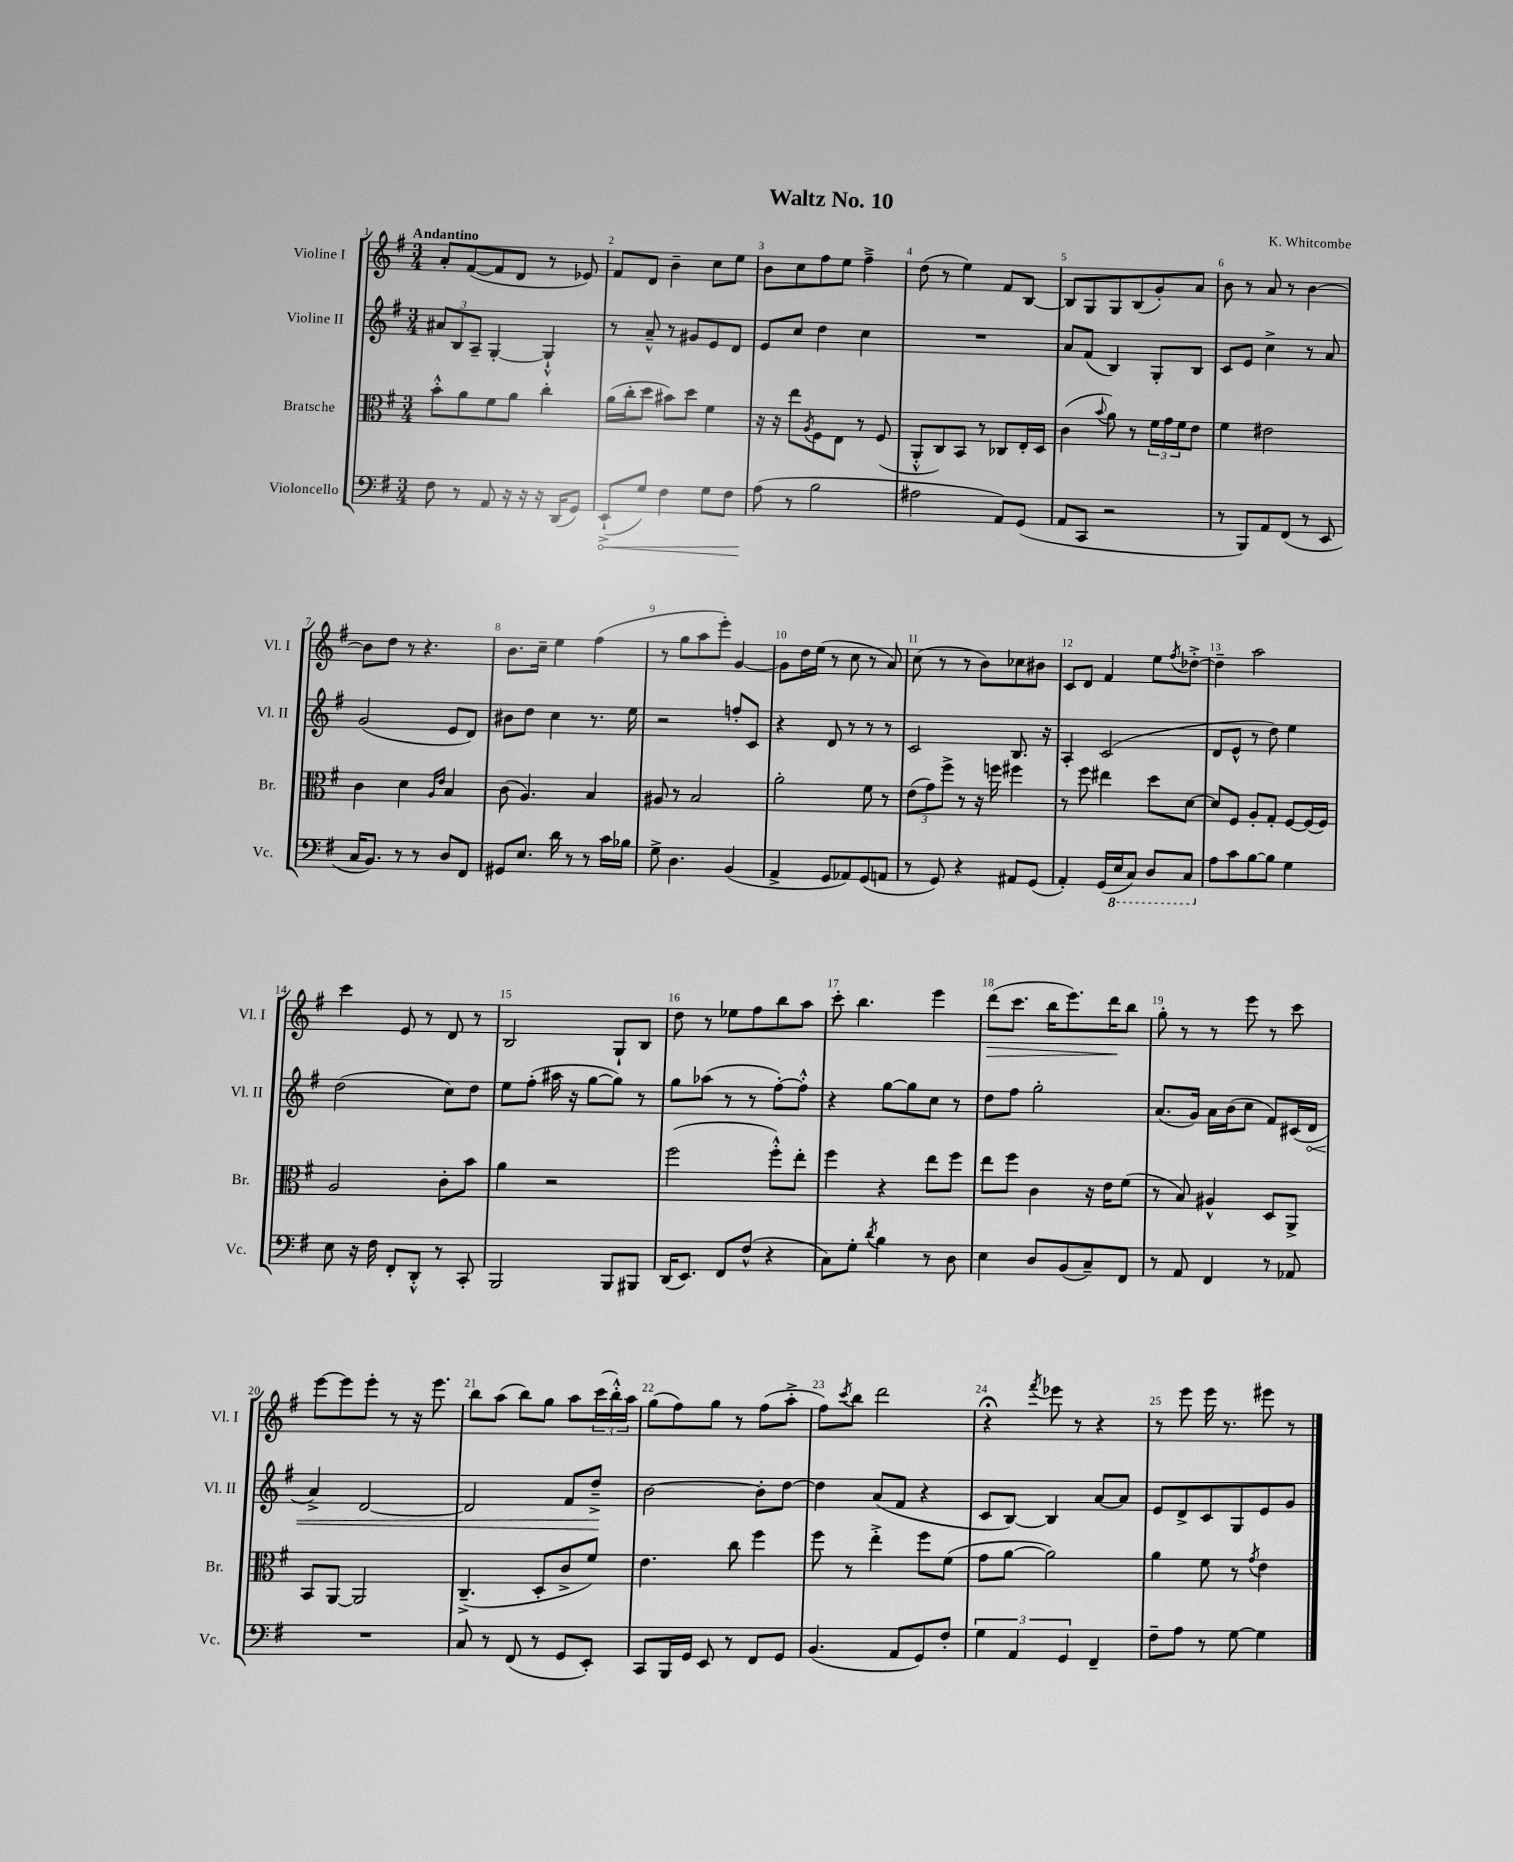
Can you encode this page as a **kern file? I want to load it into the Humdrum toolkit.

**kern	**kern	**kern	**kern
*staff4	*staff3	*staff2	*staff1
*clefF4	*clefC3	*clefG2	*clefG2
*k[f#]	*k[f#]	*k[f#]	*k[f#]
*M3/4	*M3/4	*M3/4	*M3/4
8F#\	8b'^^\L	12a#/L	8a'/L
.	.	12B/	.
8r	8a\	.	([8f#/
.	.	12A~/J	.
8AA/	8f#\	[4G'/	8f#/]
16r	8a\J	.	8d/J
16r	.	.	.
16r	4cc'\	4G`^^/]	8r
(16DD/LK	.	.	.
8GG/J)	.	.	8e-/)
=	=	=	=
(8EE`^/L	(16a\LL	8r	8f#/L
.	16cc'\J	.	.
8G/J)	8dd\J	8a~^^/	8d/J
4F#\	8b#\L)	8r	4b~\
.	8dd\J	8g#/L	.
8G\L	4f#\	8e/	8cc\L
8F#\J	.	8d/J	8ee\J
=	=	=	=
(8A\	16r	8e/L	8b\L
.	16r	.	.
8r	8ee\L	8cc/J	8cc\
.	8qA/	.	.
2B\	8F#\	4dd\	8ff#\
.	8E\J	.	8ee\J
.	8r	4cc\	4ff#~^\
.	(8F#/	.	.
=	=	=	=
2A#\	8AA'^^/L	2.r	(8dd\
.	8C/)	.	8r
.	8BB/J	.	4ee\)
.	8r	.	.
8AA/L)	8C-/L	.	8f#/L
(8GG/J	16E'/L	.	[8B/J
.	16D/JJ	.	.
=	=	=	=
8AA/L	(4c\	8a/L	8B/]L
8CC/J	.	(8f#/J	8G/
.	8qqb/	.	.
2r	8a\)	4B/)	8G/
.	8r	.	(8B/
.	24f#\LL	8G'/L	8g'/)
.	24g\	.	.
.	24f#\J	.	.
.	8e\J	8B/J	8a/J
=	=	=	=
8r	4f#\	8c/L	8b\
8BBB/L)	.	8e/J	8r
8AA/	2e#\	4cc^\	8a/
(8FF#/J	.	.	8r
8r	.	8r	[4b\
8EE/	.	8a/	.
=	=	=	=
16C/LK	4c\	(2g/	8b\]L
8.BB/J)	.	.	.
.	.	.	8dd\J
8r	4d\	.	8r
8r	.	.	4.r
.	16qqA/LL	.	.
.	16qqe/JJ	.	.
8D/L	4B/	8e/L	.
8FF#/J	.	8d/J)	.
=	=	=	=
8GG#/L	(8c\	8b#\L	8.b\L
8.E/J	4.A/)	8dd\J	.
.	.	.	16cc~\Jk
.	.	4cc\	4ee\
16d\	.	.	.
8r	.	.	.
8r	4B/	8.r	(4ff#\
16c\LL	.	.	.
16B-\JJ	.	16ee\	.
=	=	=	=
8G^\	8A#/	2r	8r
4.D\	8r	.	8gg\L
.	2B/	.	8aa\
.	.	.	8eee'\J)
(4BB/	.	8ff'/L	[4g/
.	.	8c/J	.
=	=	=	=
4AA^/	2a'\	4r	8g\]L
.	.	.	16dd\L
.	.	.	(16ee\JJ
8GG/L	.	8d/	8r
8AA-/)	.	8r	8cc\
(8GG/	8f#\	8r	8r
8AA/J	8r	8r	8a/)
=	=	=	=
8r	(12e\L	2c/	(8cc\
.	12g\)	.	.
8GG/)	.	.	8r
.	12ff#^\J	.	.
4r	8r	.	8r
.	16r	.	8b\L)
.	16ff\	.	.
8AA#/L	4ff#\	8.B/	8cc-\
(8GG/J	.	.	8b#\J
.	.	16r	.
=	=	=	=
4AA'/)	8r	4A'/	8c/L
.	8ff#\	.	8d/J
(16GG/LL	4ee#\	(2c/	4f#/
16EE/J	.	.	.
8CC/J)	.	.	.
8DD/L	8dd\L	.	8ee\L
.	.	.	8qff#/
8CC/J	[8d\J	.	[8dd-'^\J
=	=	=	=
8A\L	8d/]L	8d/L	4dd-~\]
8c\	8F#/J	8e^^/J	.
[8B\	8A'/L	8r	2aa\
8B\]J	8G'/J	8dd\)	.
4G\	[8F#/L	4ee\	.
.	(16F#/]L	.	.
.	16F#/JJ)	.	.
=	=	=	=
8E\	2A/	(2dd\	4ccc\
16r	.	.	.
16F#\	.	.	.
8FF#'/L	.	.	8e/
8DD'^^/J	.	.	8r
8r	8c'\L	8cc\L)	8d/
8CC'/	8b\J	8dd\J	8r
=	=	=	=
2BBB/	4a\	8ee\L	2B/
.	.	(8ff#'\J	.
.	2r	16aa#\	.
.	.	16r	.
.	.	[8gg\L	.
8BBB/L	.	8gg\]J)	8G`/L
8BBB#/J	.	8r	8B/J
=	=	=	=
(16DD/LK	(2ff#\	8gg\L	8dd\
8.EE/J)	.	.	.
.	.	(8aa-\J	8r
8FF#/L	.	8r	8ee-\L
(8F#^^/J	.	8r	8ff#\
4r	8ff#'^^\L)	[8ff#'\L)	8bb\
.	8ee'\J	8ff#'^^\]J	8aa\J
=	=	=	=
8C\L)	4ff#\	4r	8ccc'\
8G'\J	.	.	4.bb\
8qd/	.	.	.
4B\	4r	[8gg\L	.
.	.	8gg\]	.
8r	8ee\L	8cc\J	4eee\
8D\	8ff#\J	8r	.
=	=	=	=
4E\	8ee\L	8dd\L	(8ddd\L
.	8ff#\J	8ff#\J	8.ccc\J
8D/L	4c\	2gg'\	.
.	.	.	16bb\LK
(8BB/	.	.	8.eee\)
8C~/)	16r	.	.
.	16e\LK	.	16ddd\K
8FF#/J	(8f#\J	.	8bb\J
=	=	=	=
8r	8r	(8.a/L	8gg'\
8AA/	8B/)	.	8r
.	.	16g/Jk)	.
4FF#/	4A#^^/	16a\LL	8r
.	.	(16b\J	.
.	.	8cc\J	8eee\
8r	8D/L	8f#/L)	8r
8AA-/	8AA^/J	(16c#/L	8ccc\
.	.	16d/JJ	.
=	=	=	=
2.r	8BB/L	4a^/)	[8eee\L
.	[8AA/J	.	8eee\]
.	2AA/]	[2d/	8eee'\J
.	.	.	8r
.	.	.	16r
.	.	.	8.eee\
=	=	=	=
8C/	(4.C~^/	2d/]	8bb\L
8r	.	.	(8aa\J
(8FF#/	.	.	8bb\L)
8r	8D'/L	.	8gg\J
8GG/L	8c^/	8f#/L	8aa\L
8EE'/J)	8f#/J)	8dd~^/J	(24ccc\L
.	.	.	24bb'^^\)
.	.	.	24aa\JJ
=	=	=	=
8CC/L	4.e\	[2b\	(8gg\L
16BBB/L	.	.	8ff#\)
16GG/JJ	.	.	.
8EE/	.	.	8gg\J
8r	8cc\	.	8r
8FF#/L	4ff#\	8b'\]L	(8ff#\L
8GG/J	.	[8dd\J	8aa'^\J
=	=	=	=
(4.BB/	8ff#\	4dd\]	8ff#\L)
.	.	.	8qccc/
.	8r	.	8bb\J
.	4ee'^\	(8a/L	2ddd\
8AA/L	.	8f#/J	.
8GG/)	8ff#\L	4r	.
8F#'/J	(8f#\J	.	.
=	=	=	=
6G\	8g\L	8c/L	4r;
.	[8a\J	[8B/J)	.
6AA/	.	.	.
.	.	.	8qfff#/
.	2a\])	4B/]	8eee-\
6GG/	.	.	.
.	.	.	8r
4FF#~/	.	[8a/L	4r
.	.	8a/]J	.
=	=	=	=
8F#~\L	4a\	8e/L	8r
8A\J	.	8d^/	8eee\
8r	8f#\	8c/	16eee\
.	.	.	8.r
[8G\	8r	8G/	.
.	8qg/	.	.
4G\]	4e\	8e/	8eee#\
.	.	8g/J	8r
==	==	==	==
*-	*-	*-	*-
